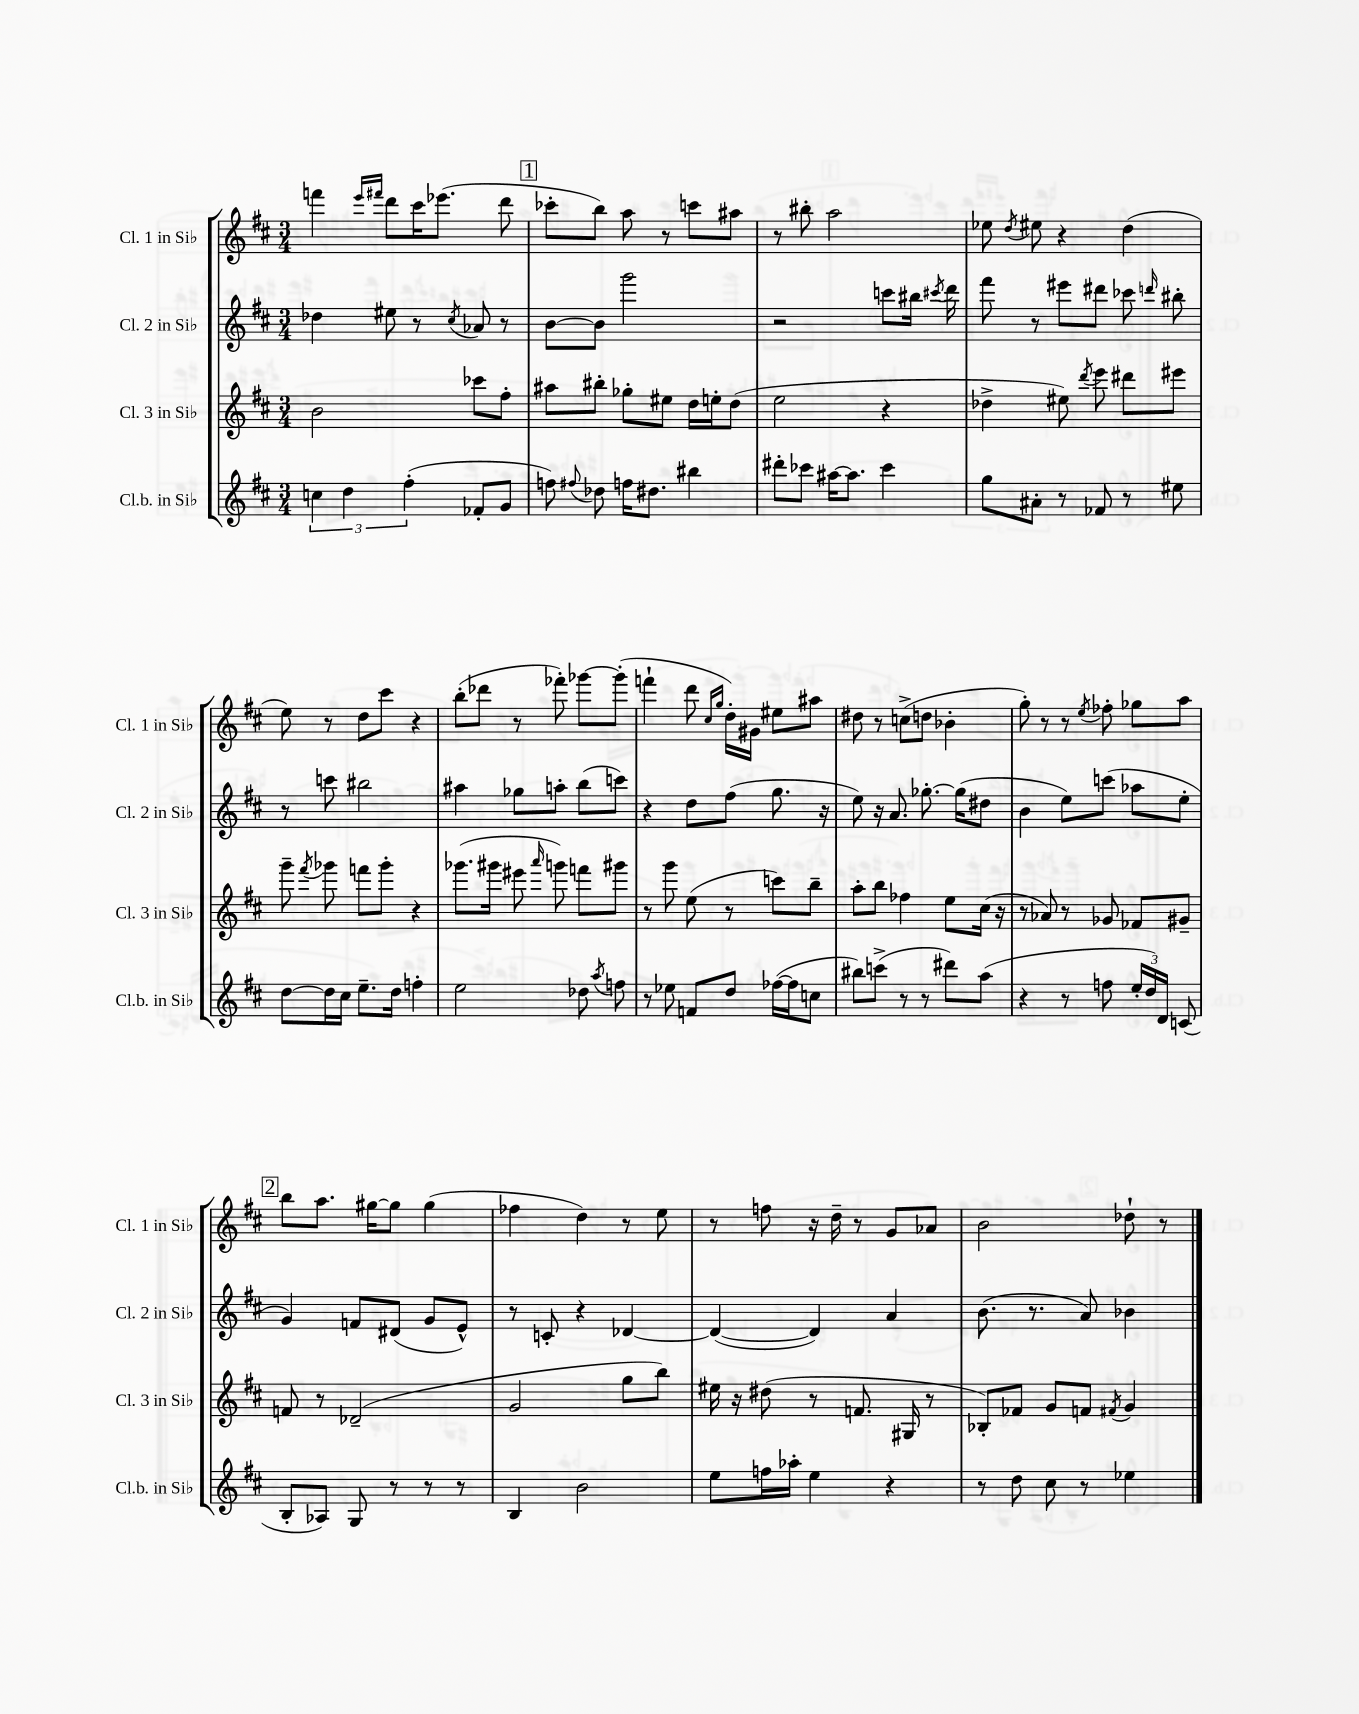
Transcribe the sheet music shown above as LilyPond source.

<<
\new StaffGroup <<
\new Staff = "s0" \with { instrumentName = "Cl. 1 in Sib" shortInstrumentName = "Cl. 1 in Sib" } {
    \clef treble \key d \major \numericTimeSignature \time 3/4
    \autoBeamOff f'''4 \grace { e'''16[ fis'''16] } d'''8[ cis'''16 ees'''8.]( d'''8 |
    \mark \markup { \box "1" } ces'''8[-. b''8]) a''8 r8 c'''8[ ais''8] |
    r8 bis''8-. a''2 |
    ees''8 \acciaccatura { d''8 } eis''8 r4 d''4( |
    e''8) r8 d''8[ cis'''8] r4 |
    b''8[-.( des'''8] r8 fes'''8-.) ges'''8[~ ges'''8]-.( |
    f'''4-! d'''8 \grace { cis''16[ g''16] } d''16[-.) gis'16] eis''8[ ais''8] |
    dis''8 r8 c''8[->( d''8] bes'4-. |
    g''8-.) r8 r8 \acciaccatura { e''8 } fes''8-. ges''8[ a''8] |
    \mark \markup { \box "2" } b''8[ a''8.] gis''16[~ gis''8] gis''4( |
    fes''4 d''4) r8 e''8 |
    r8 f''8 r16 d''16-- r8 g'8[ aes'8] |
    b'2 des''8-! r8 \bar "|." |
}
\new Staff = "s1" \with { instrumentName = "Cl. 2 in Sib" shortInstrumentName = "Cl. 2 in Sib" } {
    \clef treble \key d \major \numericTimeSignature \time 3/4
    \autoBeamOff des''4 eis''8 r8 \acciaccatura { cis''8 } aes'8 r8 |
    \mark \markup { \box "1" } b'8[~ b'8] g'''2 |
    r2 c'''8[ bis''16] \acciaccatura { cis'''8 } d'''16 |
    fis'''8 r8 eis'''8[ dis'''8] ces'''8 \grace { d'''16 } bis''8-. |
    r8 c'''8 bis''2 |
    ais''4 ges''8[ a''8]-. b''8[( c'''8]) |
    r4 d''8[ fis''8]( g''8. r16 |
    e''8) r16 a'8. ges''8.~-. ges''16[( dis''8] |
    b'4 e''8[) c'''8]( aes''8[ e''8]-. |
    \mark \markup { \box "2" } g'4) f'8[ dis'8]( g'8[ e'8]-^) |
    r8 c'8-. r4 des'4~ |
    des'4~( des'4) a'4 |
    b'8.( r8. a'8) bes'4 \bar "|." |
}
\new Staff = "s2" \with { instrumentName = "Cl. 3 in Sib" shortInstrumentName = "Cl. 3 in Sib" } {
    \clef treble \key d \major \numericTimeSignature \time 3/4
    \autoBeamOff b'2 ces'''8[ fis''8]-. |
    \mark \markup { \box "1" } ais''8[ bis''8]-. ges''8[-. eis''8] d''16[ e''16-. d''8]( |
    e''2 r4 |
    des''4-> eis''8) \acciaccatura { d'''8 } e'''8 dis'''8[ eis'''8] |
    g'''8-- \acciaccatura { fis'''8 } ges'''8 f'''8[ ges'''8]-. r4 |
    ges'''8.[( gis'''16] eis'''8 \grace { a'''16 } g'''8) f'''8[ gis'''8] |
    r8 g'''8 e''8( r8 c'''8[) b''8]-- |
    a''8[-. b''8] fes''4 e''8[ cis''16]( r16 |
    r8 aes'8) r8 ges'8 fes'8[ gis'8]-- |
    \mark \markup { \box "2" } f'8 r8 des'2--( |
    g'2 g''8[ b''8]) |
    eis''16 r16 dis''8( r8 f'8. gis16 r8 |
    bes8[-.) fes'8] g'8[ f'8] \acciaccatura { fis'8 } g'4 \bar "|." |
}
\new Staff = "s3" \with { instrumentName = "Cl.b. in Sib" shortInstrumentName = "Cl.b. in Sib" } {
    \clef treble \key d \major \numericTimeSignature \time 3/4
    \autoBeamOff \tuplet 3/2 { c''4 d''4 fis''4-.( } fes'8[-. g'8] |
    \mark \markup { \box "1" } f''8) \appoggiatura { fis''8 } des''8 f''16[ dis''8.] bis''4 |
    dis'''8[-. ces'''8] ais''16[~ ais''8.] ces'''4 |
    g''8[ ais'8]-. r8 fes'8 r8 eis''8 |
    d''8[~ d''16 cis''16] e''8.[-- d''16] f''4-. |
    e''2 des''8 \acciaccatura { a''8 } f''8 |
    r8 ees''8 f'8[ d''8] fes''16[~( fes''16 c''8] |
    bis''8[) c'''8]->( r8 r8 dis'''8[) a''8]( |
    r4 r8 f''8 \tuplet 3/2 { e''16[-. d''16) d'16] } c'8( |
    \mark \markup { \box "2" } b8[-. aes8]) g8 r8 r8 r8 |
    b4 b'2 |
    e''8[ f''16 aes''16]-. e''4 r4 |
    r8 d''8 cis''8 r8 ees''4 \bar "|." |
}
>>
>>
\layout { \context { \Score \remove "Bar_number_engraver" } }
